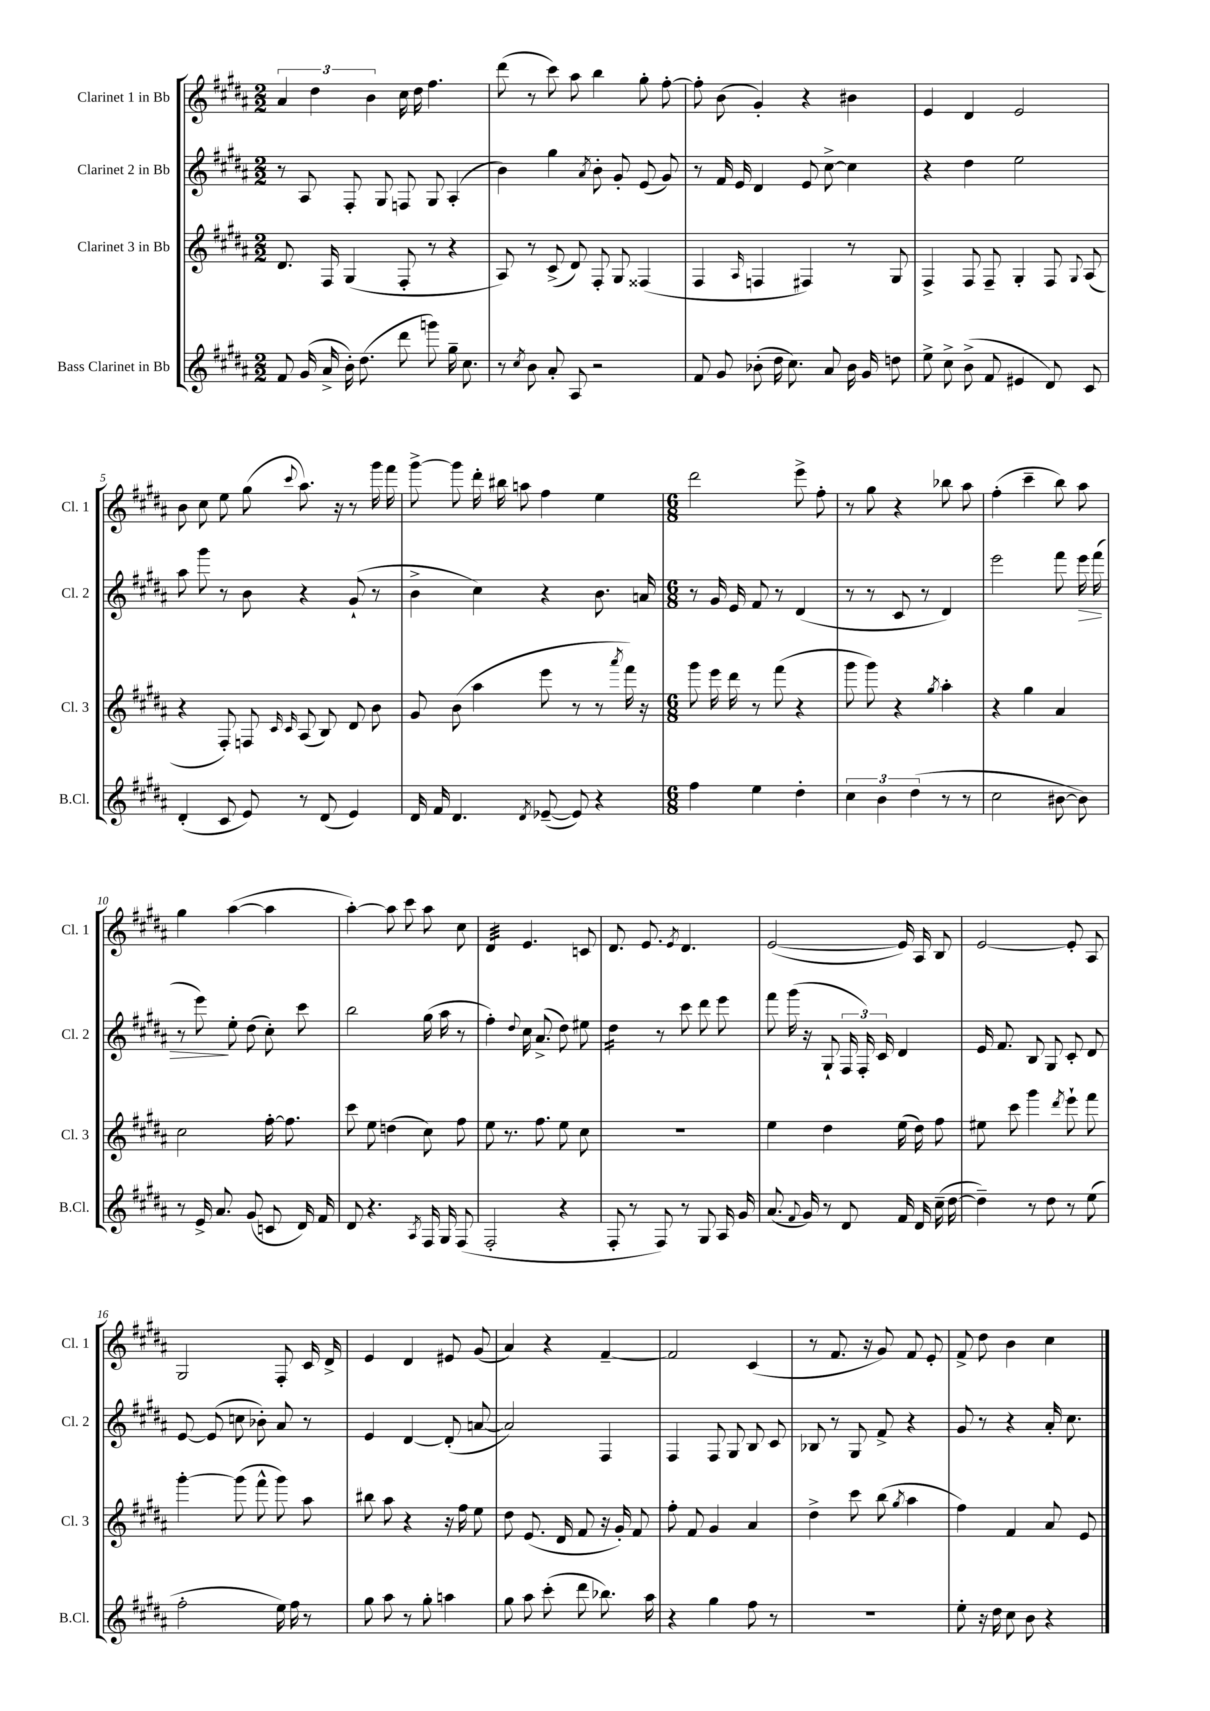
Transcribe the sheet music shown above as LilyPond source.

<<
\new StaffGroup <<
\new Staff = "s0" \with { instrumentName = "Clarinet 1 in Bb" shortInstrumentName = "Cl. 1" } {
    \clef treble \key b \major \numericTimeSignature \time 2/2
    \autoBeamOff \tuplet 3/2 { ais'4 dis''4 b'4 } cis''16 dis''16 fis''4. |
    dis'''8( r8 cis'''8) ais''8 b''4 gis''8-. fis''8~-. |
    fis''8-. b'8( gis'4-.) r4 bis'4 |
    e'4 dis'4 e'2 |
    b'8 cis''8 e''8 gis''8( \appoggiatura { cis'''8 } ais''8.) r16 r8 gis'''16 fis'''16 |
    gis'''8~-> gis'''8 dis'''16-. bis''16 a''8 fis''4 e''4 |
    \numericTimeSignature \time 6/8 dis'''2 e'''8-> fis''8-. |
    r8 gis''8 r4 bes''8 ais''8 |
    fis''4-.( cis'''4-- b''8) ais''8 |
    gis''4 ais''4~( ais''4 |
    ais''4~-.) ais''8 cis'''8 ais''8 cis''8 |
    dis'4:32 e'4. c'8 |
    dis'8. e'8. \acciaccatura { e'8 } dis'4. |
    e'2~( e'16) ais16 b8 |
    e'2~ e'8-. ais8 |
    gis2 fis8-. cis'16 dis'16-> |
    e'4 dis'4 eis'8 gis'8( |
    ais'4) r4 fis'4~-- |
    fis'2 cis'4( |
    r8 fis'8. r16 gis'8) fis'8 e'8-. |
    fis'8-> dis''8 b'4 cis''4 \bar "|." |
}
\new Staff = "s1" \with { instrumentName = "Clarinet 2 in Bb" shortInstrumentName = "Cl. 2" } {
    \clef treble \key b \major \numericTimeSignature \time 2/2
    \autoBeamOff r8 ais8 fis8-. gis8 f8 gis8 ais4-.( |
    b'4) gis''4 \acciaccatura { ais'8 } b'8-. gis'8-. e'8( gis'8) |
    r8 fis'16 e'16 dis'4 e'8 cis''8~-> cis''4 |
    r4 dis''4 e''2 |
    ais''8 gis'''8 r8 b'8 r4 gis'8-!( r8 |
    b'4-> cis''4) r4 b'8. a'16 |
    \numericTimeSignature \time 6/8 r8 gis'16 e'16 fis'8 r8 dis'4( |
    r8 r8 cis'8 r8 dis'4) |
    e'''2 fis'''8 e'''16\> fis'''16( |
    r8 e'''8\!) e''8-. dis''8( cis''8-.) cis'''8 |
    b''2 gis''16( ais''16 r8 |
    fis''4-.) \appoggiatura { dis''8 } cis''16 ais'8.->( dis''8) eis''8 |
    dis''4:16 r8 cis'''8 dis'''8 e'''8 |
    fis'''8 gis'''16( r16 gis8-! \tuplet 3/2 { fis16 fis16-.) cis'16 } dis'4 |
    e'16 fis'8. b8 gis8 cis'8-. dis'8 |
    e'8~ e'8( c''8 bes'8-.) ais'8 r8 |
    e'4 dis'4~ dis'8-.( a'8~ |
    a'2) fis4 |
    fis4 fis8 gis8 b8 cis'8 |
    bes8 r8 gis8 fis'8-> r4 |
    gis'8 r8 r4 ais'16-. cis''8. \bar "|." |
}
\new Staff = "s2" \with { instrumentName = "Clarinet 3 in Bb" shortInstrumentName = "Cl. 3" } {
    \clef treble \key b \major \numericTimeSignature \time 2/2
    \autoBeamOff dis'8. fis16 gis4( fis8-. r8 r4 |
    ais8) r8 cis'8->( dis'8) fis8-. gis8 fisis4( |
    fis4 \grace { ais16 } f4 fis4) r8 gis8 |
    fis4-> fis8 fis8-- gis4-. fis8 \appoggiatura { gis8 } ais8( |
    r4 fis8-.) f8 \grace { cis'16 cis'16 } ais8( b8) dis'8 b'8 |
    gis'8 b'8( ais''4 e'''8 r8 r8 \acciaccatura { ais'''8 } fis'''16) r16 |
    \numericTimeSignature \time 6/8 gis'''8 e'''16 dis'''16 r8 fis'''8( r4 |
    gis'''8 gis'''8) r4 \acciaccatura { gis''8 } ais''4-. |
    r4 gis''4 ais'4 |
    cis''2 fis''16~-. fis''8. |
    cis'''8 e''8 d''4( cis''8) fis''8 |
    e''8 r8. fis''8. e''8 cis''8 |
    R2. |
    e''4 dis''4 e''16( dis''16) fis''8 |
    eis''8 cis'''8 gis'''4 \acciaccatura { dis'''8 } e'''8-! fis'''8 |
    gis'''4~-. gis'''8( fis'''8-^ gis'''8) ais''8 |
    bis''8 ais''8 r4 r16 fis''16 e''8 |
    dis''8 e'8.( dis'16 fis'8 r16 gis'16-.) fis'8 |
    fis''8-. fis'8 gis'4 ais'4 |
    dis''4-> cis'''8 b''8( \acciaccatura { gis''8 } ais''4 |
    fis''4) fis'4 ais'8 e'8 \bar "|." |
}
\new Staff = "s3" \with { instrumentName = "Bass Clarinet in Bb" shortInstrumentName = "B.Cl." } {
    \clef treble \key b \major \numericTimeSignature \time 2/2
    \autoBeamOff fis'8 gis'16( ais'16-> b'16-.) dis''8.( dis'''8 g'''8) gis''16-- cis''8. |
    r8 \acciaccatura { cis''8 } b'8 ais'8-. ais8 r2 |
    fis'8 gis'8 bes'8-.( dis''16 cis''8.) ais'8 bes'16 gis'16 d''8 |
    e''8-> cis''8-> b'8->( fis'8 eis'4 dis'8) cis'8 |
    dis'4-.( cis'8 e'8) r8 dis'8( e'4) |
    dis'16 fis'16 dis'4. \acciaccatura { dis'8 } ees'8~--( ees'8) r4 |
    \numericTimeSignature \time 6/8 fis''4 e''4 dis''4-. |
    \tuplet 3/2 { cis''4 b'4 dis''4( } r8 r8 |
    cis''2 bis'8~ bis'8) |
    r8 e'16-> ais'8. gis'8( c'8 dis'16) fis'16 |
    dis'8 r4. \acciaccatura { ais8 } fis16 gis16 fis8( |
    fis2-. r4 |
    fis8-. r8 fis8) r8 gis8 ais16 gis'16 |
    ais'8.( \appoggiatura { fis'8 } gis'16) r8 dis'8 fis'16 dis'16 cis''16--( dis''16~ |
    dis''4--) r8 dis''8 r8 e''8( |
    fis''2-. e''16) fis''16 r8 |
    gis''8 ais''8 r8 gis''8-. a''4 |
    gis''8 ais''8 cis'''8-.( dis'''8 bes''8.) ais''16 |
    r4 gis''4 fis''8 r8 |
    R2. |
    e''8-. r16 dis''16 cis''8 b'8 r4 \bar "|." |
}
>>
>>
